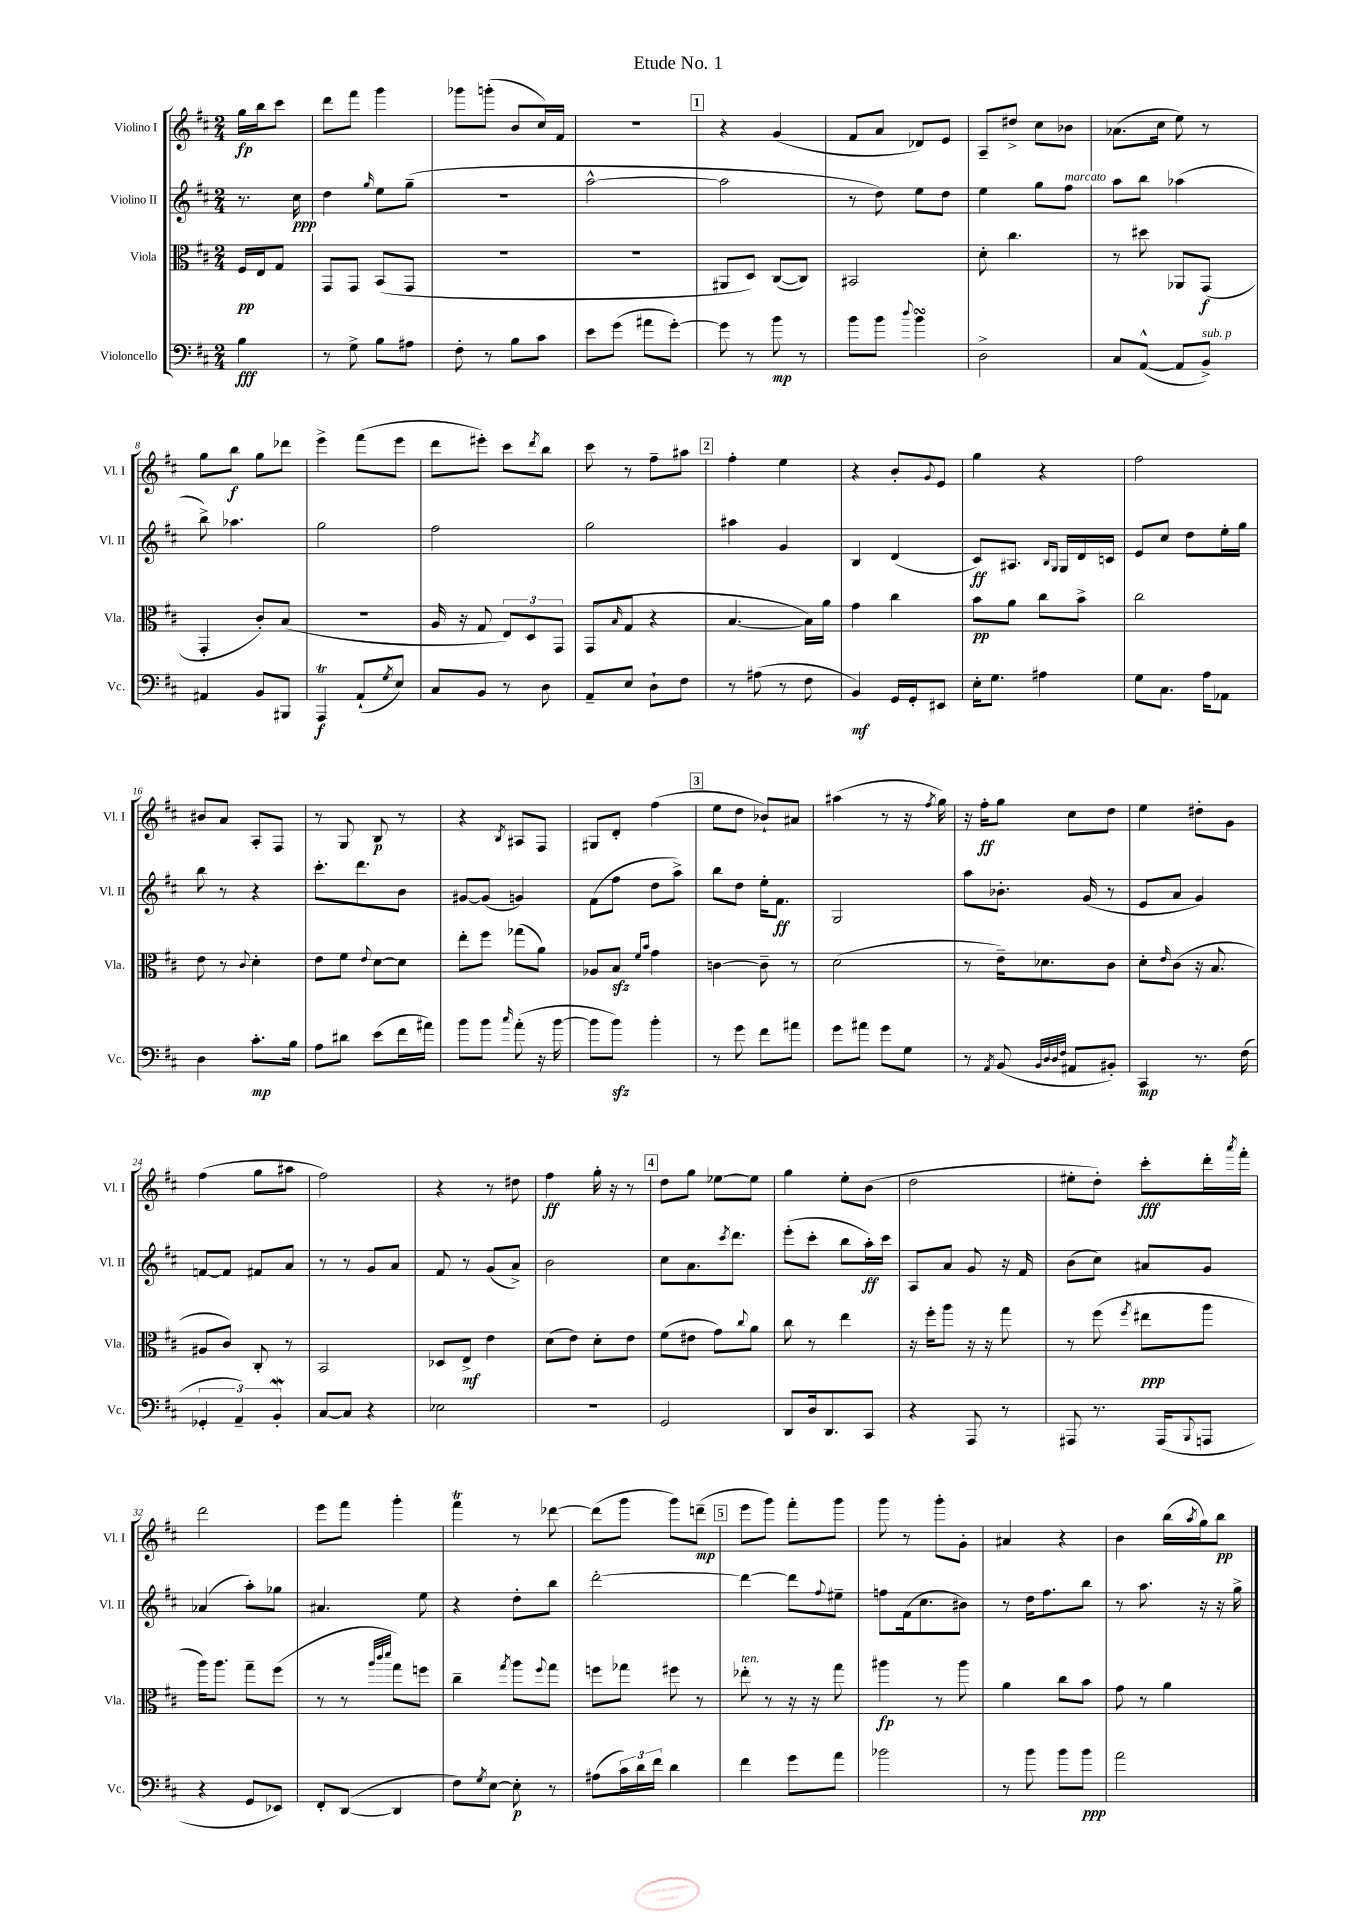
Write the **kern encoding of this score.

**kern	**dynam	**kern	**dynam	**kern	**dynam	**kern	**dynam
*part4	*part4	*part3	*part3	*part2	*part2	*part1	*part1
*staff4	*staff4	*staff3	*staff3	*staff2	*staff2	*staff1	*staff1
*I"Violoncello	*	*I"Viola	*	*I"Violino II	*	*I"Violino I	*
*I'Vc.	*	*I'Vla.	*	*I'Vl. II	*	*I'Vl. I	*
*clefF4	*	*clefC3	*	*clefG2	*	*clefG2	*
*k[f#c#]	*	*k[f#c#]	*	*k[f#c#]	*	*k[f#c#]	*
*M2/4	*	*M2/4	*	*M2/4	*	*M2/4	*
=	=	=	=	=	=	=	=
4B\	fff	16F#/LL	pp	8.r	.	16gg\LL	fp
.	.	16E/J	.	.	.	16bb\J	.
.	.	8G/J	.	.	.	8ccc#\J	.
.	.	.	.	16cc#\	ppp	.	.
=1	=1	=1	=1	=1	=1	=1	=1
8r	.	8GG/L	.	4dd\	.	8ddd\L	.
8G^\	.	8GG/J	.	.	.	8fff#\J	.
.	.	.	.	16qqgg/	.	.	.
8B\L	.	(8BB/L	.	8ee\L	.	4ggg\	.
8A#X\J	.	8GG/J	.	(8gg~\J	.	.	.
=2	=2	=2	=2	=2	=2	=2	=2
8F#'\	.	2r	.	2r	.	8ggg-X\L	.
8r	.	.	.	.	.	(8gggn'\J	.
8B\L	.	.	.	.	.	8b/L	.
8c#\J	.	.	.	.	.	16cc#/L)	.
.	.	.	.	.	.	16f#/JJ	.
=3	=3	=3	=3	=3	=3	=3	=3
8e\L	.	2r	.	[2aa^^\	.	2r	.
(8g\J	.	.	.	.	.	.	.
8a#X\L	.	.	.	.	.	.	.
[8g'\J)	.	.	.	.	.	.	.
!!LO:REH:place=s1:t=1
=4	=4	=4	=4	=4	=4	=4	=4
8g\]	.	8AA#X/L	.	2aa\]	.	4r	.
8r	.	8D/J)	.	.	.	.	.
8b\	mp	([8C#/L	.	.	.	(4g/	.
8r	.	8C#/J])	.	.	.	.	.
=5	=5	=5	=5	=5	=5	=5	=5
8b\L	.	2BB#X/	.	8r	.	8f#/L	.
8b\J	.	.	.	8dd\)	.	8a/J	.
8qqdd/	.	.	.	.	.	.	.
4bsSSS\	.	.	.	8ee\L	.	8d-X/L)	.
.	.	.	.	8dd\J	.	8e/J	.
=6	=6	=6	=6	=6	=6	=6	=6
2D^\	.	8d'\	.	4ee\	.	8A~/L	.
.	.	4.cc#\	.	.	.	8dd#X^/J	.
.	.	.	.	8gg\L	.	8cc#\L	.
!	!	!	!	!LO:TX:a:i:t=marcato	!	!	!
.	.	.	.	8ff#\J	.	8b-X\J	.
=7	=7	=7	=7	=7	=7	=7	=7
8C#/L	.	8r	.	8aa\L	.	(8.a-X\L	.
([8AA^^/J	.	8dd#X\	.	8bb\J	.	.	.
.	.	.	.	.	.	16cc#\Jk	.
8AA/L]	.	8AA-X/L	.	(4aa-X\	.	8ee\)	.
!LO:TX:a:i:t=sub. p	!	!	!	!	!	!	!
8BB^/J)	.	(8GG/J	f	.	.	8r	.
!!LO:LB:g=z
=8	=8	=8	=8	=8	=8	=8	=8
4AA#X/	.	4GG'/	.	8bb^\)	.	8gg\L	.
.	.	.	.	4.aa-X\	.	8bb\J	f
8BB/L	.	8c#'/L)	.	.	.	8gg\L	.
8BBB#X/J	.	(8B/J	.	.	.	8ddd-X\J	.
=9	=9	=9	=9	=9	=9	=9	=9
4AAAT/	f	2r	.	2gg\	.	4eee^\	.
(8AA`/L	.	.	.	.	.	(8fff#\L	.
8qG/	.	.	.	.	.	.	.
8E/J)	.	.	.	.	.	8eee\J	.
=10	=10	=10	=10	=10	=10	=10	=10
8C#/L	.	16A/	.	2ff#\	.	8ddd\L	.
.	.	16r	.	.	.	.	.
8BB/J	.	8G/	.	.	.	8eee#X'\J)	.
8r	.	12E/L)	.	.	.	8ccc#\L	.
.	.	12D/	.	.	.	.	.
.	.	.	.	.	.	8qddd/	.
8D\	.	.	.	.	.	8bb\J	.
.	.	12GG/J	.	.	.	.	.
=11	=11	=11	=11	=11	=11	=11	=11
8AA~/L	.	(8GG/L	.	2gg\	.	8ccc#\	.
.	.	16qqB/	.	.	.	.	.
8E/J	.	8G/J	.	.	.	8r	.
8D`\L	.	4r	.	.	.	8ff#~\L	.
8F#\J	.	.	.	.	.	8aa#X\J	.
!!LO:REH:place=s1:t=2
=12	=12	=12	=12	=12	=12	=12	=12
8r	.	[4.B/	.	4aa#X\	.	4ff#'\	.
(8A#X\	.	.	.	.	.	.	.
8r	.	.	.	4g/	.	4ee\	.
8F#\	.	16B\LL])	.	.	.	.	.
.	.	16a\JJ	.	.	.	.	.
=13	=13	=13	=13	=13	=13	=13	=13
4BB/)	mf	4g\	.	4B/	.	4r	.
16GG/LL	.	4cc#\	.	(4d/	.	8b'/L	.
16GG'/J	.	.	.	.	.	.	.
.	.	.	.	.	.	8qqg/	.
8EE#X/J	.	.	.	.	.	8e/J	.
=14	=14	=14	=14	=14	=14	=14	=14
16E'\KL	.	8b\L	pp	8c#/L)	ff	4gg\	.
8.G\J	.	.	.	.	.	.	.
.	.	8a\J	.	8.A#X/J	.	.	.
4A#X\	.	8cc#\L	.	.	.	4r	.
.	.	.	.	16qqB/LL	.	.	.
.	.	.	.	16qqG/JJ	.	.	.
.	.	.	.	16G/LL	.	.	.
.	.	8b^\J	.	16d/	.	.	.
.	.	.	.	16cn/JJ	.	.	.
=15	=15	=15	=15	=15	=15	=15	=15
8G\L	.	2cc#\	.	8e/L	.	2ff#\	.
8.C#\J	.	.	.	8cc#/J	.	.	.
.	.	.	.	8dd\L	.	.	.
16A\KL	.	.	.	.	.	.	.
8AA-X\J	.	.	.	16ee'\L	.	.	.
.	.	.	.	16gg\JJ	.	.	.
!!LO:LB:g=z
=16	=16	=16	=16	=16	=16	=16	=16
4D\	.	8e\	.	8bb\	.	8b#X/L	.
.	.	8r	.	8r	.	8a/J	.
.	.	8qqc#/	.	.	.	.	.
8.c#'\L	mp	4d'\	.	4r	.	8A'/L	.
.	.	.	.	.	.	8F#/J	.
16B\Jk	.	.	.	.	.	.	.
=17	=17	=17	=17	=17	=17	=17	=17
8A\L	.	8e\L	.	8.ccc#'\L	.	8r	.
8d#X\J	.	8f#\J	.	.	.	8G/	.
.	.	.	.	8.ddd\	.	.	.
.	.	8qqe/	.	.	.	.	.
(8e\L	.	[8d\L	.	.	.	8B/	p
16f#\L	.	8d\J]	.	8b\J	.	8r	.
16a#X\JJ)	.	.	.	.	.	.	.
=18	=18	=18	=18	=18	=18	=18	=18
8b\L	.	8ee'\L	.	[8g#X/L	.	4r	.
8b\J	.	8ff#\J	.	(8g#/J]	.	.	.
16qqcc#/	.	.	.	.	.	8qB/	.
(8a'\	.	(8gg-X\L	.	4gn/)	.	8A#X/L	.
16r	.	8a\J)	.	.	.	8F#/J	.
[16b\	.	.	.	.	.	.	.
=19	=19	=19	=19	=19	=19	=19	=19
8b\L]	.	8A-X/L	.	(8f#\L	.	8G#X/L	.
8bzz\J)	.	8Bzz/J	.	8ff#\J	.	8d'/J	.
.	.	16qqf#/LL	.	.	.	.	.
.	.	16qqb/JJ	.	.	.	.	.
4b'\	.	4g\	.	8dd\L	.	(4ff#\	.
.	.	.	.	8aa^\J)	.	.	.
!!LO:REH:place=s1:t=3
=20	=20	=20	=20	=20	=20	=20	=20
8r	.	[4cn\	.	8bb\L	.	8ee\L	.
8g\	.	.	.	8dd\J	.	8dd\J	.
8f#\L	.	8c~\]	.	16ee'\KL	.	8b-X`/L)	.
.	.	.	.	8.f#\J	ff	.	.
8a#X\J	.	8r	.	.	.	8a#X/J	.
=21	=21	=21	=21	=21	=21	=21	=21
8g\L	.	(2d\	.	2G/	.	(4aa#X\	.
8a#X\J	.	.	.	.	.	.	.
8g\L	.	.	.	.	.	8r	.
8G\J	.	.	.	.	.	16r	.
.	.	.	.	.	.	8qff#/	.
.	.	.	.	.	.	16gg\)	.
=22	=22	=22	=22	=22	=22	=22	=22
8r	.	8r	.	8aa\L	.	16r	.
.	.	.	.	.	.	16ff#'\KL	ff
8qAA/	.	.	.	.	.	.	.
(8BB/	.	16e~\KL)	.	8.b-X'\J	.	8gg\J	.
.	.	8.d-X\	.	.	.	.	.
32qqBB/LLL	.	.	.	.	.	.	.
32qqD/	.	.	.	.	.	.	.
32qqD/	.	.	.	.	.	.	.
32qqF#/JJJ	.	.	.	.	.	.	.
8AA#X/L	.	.	.	.	.	8cc#\L	.
.	.	.	.	(16g/	.	.	.
8BB#X'/J)	.	8c#\J	.	8r	.	8dd\J	.
=23	=23	=23	=23	=23	=23	=23	=23
4CC#/	mp	8d'\L	.	8e/L	.	4ee\	.
.	.	16qqe/	.	.	.	.	.
.	.	(8c#\J	.	8a/J	.	.	.
8.r	.	16r	.	4g/)	.	8dd#X'\L	.
.	.	8.B/	.	.	.	.	.
.	.	.	.	.	.	8g\J	.
(16F#\	.	.	.	.	.	.	.
!!LO:LB:g=z
=24	=24	=24	=24	=24	=24	=24	=24
6GG-X'/	.	8A#X/L	.	[8fn/L	.	(4ff#\	.
.	.	8c#/J)	.	8f/J]	.	.	.
6AA~/)	.	.	.	.	.	.	.
.	.	8C#'/	.	8f#X/L	.	8gg\L	.
6BBW'/	.	.	.	.	.	.	.
.	.	8r	.	8a/J	.	8aa#X\J	.
=25	=25	=25	=25	=25	=25	=25	=25
[8C#/L	.	2BB/	.	8r	.	2ff#\)	.
8C#/J]	.	.	.	8r	.	.	.
4r	.	.	.	8g/L	.	.	.
.	.	.	.	8a/J	.	.	.
=26	=26	=26	=26	=26	=26	=26	=26
2E-X\	.	8D-X/L	.	8f#/	.	4r	.
.	.	8E^/J	mf	8r	.	.	.
.	.	4e\	.	(8g/L	.	8r	.
.	.	.	.	8a^/J)	.	8dd#X\	.
=27	=27	=27	=27	=27	=27	=27	=27
2r	.	(8d\L	.	2b\	.	4ff#\	ff
.	.	8e\J)	.	.	.	.	.
.	.	8d'\L	.	.	.	16gg'\	.
.	.	.	.	.	.	16r	.
.	.	8e\J	.	.	.	8r	.
!!LO:REH:place=s1:t=4
=28	=28	=28	=28	=28	=28	=28	=28
2GG/	.	(8f#\L	.	8cc#\L	.	8dd\L	.
.	.	8e#X\J	.	8.a\	.	8gg\J	.
.	.	8g\L)	.	.	.	[8ee-X\L	.
.	.	.	.	8qccc#/	.	.	.
.	.	.	.	8.ddd\J	.	.	.
.	.	8qqcc#/	.	.	.	.	.
.	.	8a\J	.	.	.	8ee-\J]	.
=29	=29	=29	=29	=29	=29	=29	=29
8DD/L	.	8cc#\	.	(8eee'\L	.	4gg\	.
16D/k	.	8r	.	8ccc#'\J	.	.	.
8.DD/	.	.	.	.	.	.	.
.	.	4ee\	.	8bb\L	.	8ee'\L	.
8CC#/J	.	.	.	16aa'\L)	ff	(8b\J	.
.	.	.	.	16ccc#\JJ	.	.	.
=30	=30	=30	=30	=30	=30	=30	=30
4r	.	16r	.	8A/L	.	2dd\	.
.	.	16ff#'\KL	.	.	.	.	.
.	.	8aa\J	.	8a/J	.	.	.
8AAA/	.	16r	.	8g/	.	.	.
.	.	16r	.	.	.	.	.
8r	.	8gg\	.	16r	.	.	.
.	.	.	.	16f#/	.	.	.
=31	=31	=31	=31	=31	=31	=31	=31
8AAA#X/	.	8r	.	(8b\L	.	8ee#X'\L	.
8.r	.	(8ff#\	.	8cc#\J)	.	8dd'\J)	.
.	.	8qff#/	.	.	.	.	.
.	.	8ee#X\L	ppp	8a#X/L	.	8ccc#'\L	fff
(16AAA#/KL	.	.	.	.	.	.	.
8qqBBB/	.	.	.	.	.	.	.
8AAAn/J	.	8aa\J	.	8g/J	.	16ddd'\L	.
.	.	.	.	.	.	8qaaa/	.
.	.	.	.	.	.	16fff#'\JJ	.
!!LO:LB:g=z
=32	=32	=32	=32	=32	=32	=32	=32
4r	.	16aa\KL)	.	(4a-X/	.	2ddd\	.
.	.	8.aa\J	.	.	.	.	.
8GG/L	.	8gg~\L	.	8aa'\L)	.	.	.
8EE-X/J)	.	(8ff#\J	.	8gg-X\J	.	.	.
=33	=33	=33	=33	=33	=33	=33	=33
8FF#'/L	.	8r	.	4.a#X/	.	8eee\L	.
([8DD/J	.	8r	.	.	.	8fff#\J	.
.	.	32qqaa/LLL	.	.	.	.	.
.	.	32qqccc#/	.	.	.	.	.
.	.	32qqddd/JJJ	.	.	.	.	.
4DD/]	.	8gg\L)	.	.	.	4ggg'\	.
.	.	8ffn\J	.	8ee\	.	.	.
=34	=34	=34	=34	=34	=34	=34	=34
8F#\L)	.	4cc#~\	.	4r	.	4fff#t\	.
8qG/	.	.	.	.	.	.	.
[8E\J	.	.	.	.	.	.	.
.	.	8qgg/	.	.	.	.	.
8E'\]	p	8aa\L	.	8dd'\L	.	8r	.
.	.	8qqff#/	.	.	.	.	.
8r	.	8gg\J	.	8bb\J	.	[8ddd-X\	.
=35	=35	=35	=35	=35	=35	=35	=35
(8A#X\L	.	8ffn\L	.	[2ddd'\	.	(8ddd-\L]	.
24c#\L)	.	8gg-X\J	.	.	.	8ggg\J	.
24d\	.	.	.	.	.	.	.
24f#\JJ	.	.	.	.	.	.	.
4d\	.	8ff#X\	.	.	.	8ggg\L)	.
.	.	8r	.	.	.	(8dddn~\J	mp
!!LO:REH:place=s1:t=5
=36	=36	=36	=36	=36	=36	=36	=36
!	!	!LO:TX:a:i:t=ten.	!	!	!	!	!
4f#\	.	8ee-X'\	.	4ddd\_	.	8eee\L	.
.	.	8r	.	.	.	8ggg\J)	.
8g\L	.	16r	.	8ddd\L]	.	8fff#'\L	.
.	.	16r	.	.	.	.	.
.	.	.	.	8qqff#/	.	.	.
8a\J	.	8gg\	.	8ee#X~\J	.	8ggg\J	.
=37	=37	=37	=37	=37	=37	=37	=37
2b-X\	.	4aa#X\	fp	8ffn\L	.	8ggg\	.
.	.	.	.	(16f#\k	.	8r	.
.	.	.	.	8.cc#\	.	.	.
.	.	8r	.	.	.	8ggg'\L	.
.	.	8aa#\	.	8b#X\J)	.	8g'\J	.
=38	=38	=38	=38	=38	=38	=38	=38
8r	.	4a\	.	8r	.	4a#X/	.
8b\	.	.	.	16dd\KL	.	.	.
.	.	.	.	8.ff#\	.	.	.
8b\L	.	8cc#\L	.	.	.	4r	.
8b\J	ppp	8b\J	.	8bb\J	.	.	.
=39	=39	=39	=39	=39	=39	=39	=39
2a\	.	8g\	.	8r	.	4b\	.
.	.	8r	.	8.aa\	.	.	.
.	.	4a\	.	.	.	(16bb\LL	.
.	.	.	.	.	.	8qaa/	.
.	.	.	.	16r	.	16gg\J)	.
.	.	.	.	16r	.	8bb\J	pp
.	.	.	.	16gg^\	.	.	.
==	==	==	==	==	==	==	==
*-	*-	*-	*-	*-	*-	*-	*-
